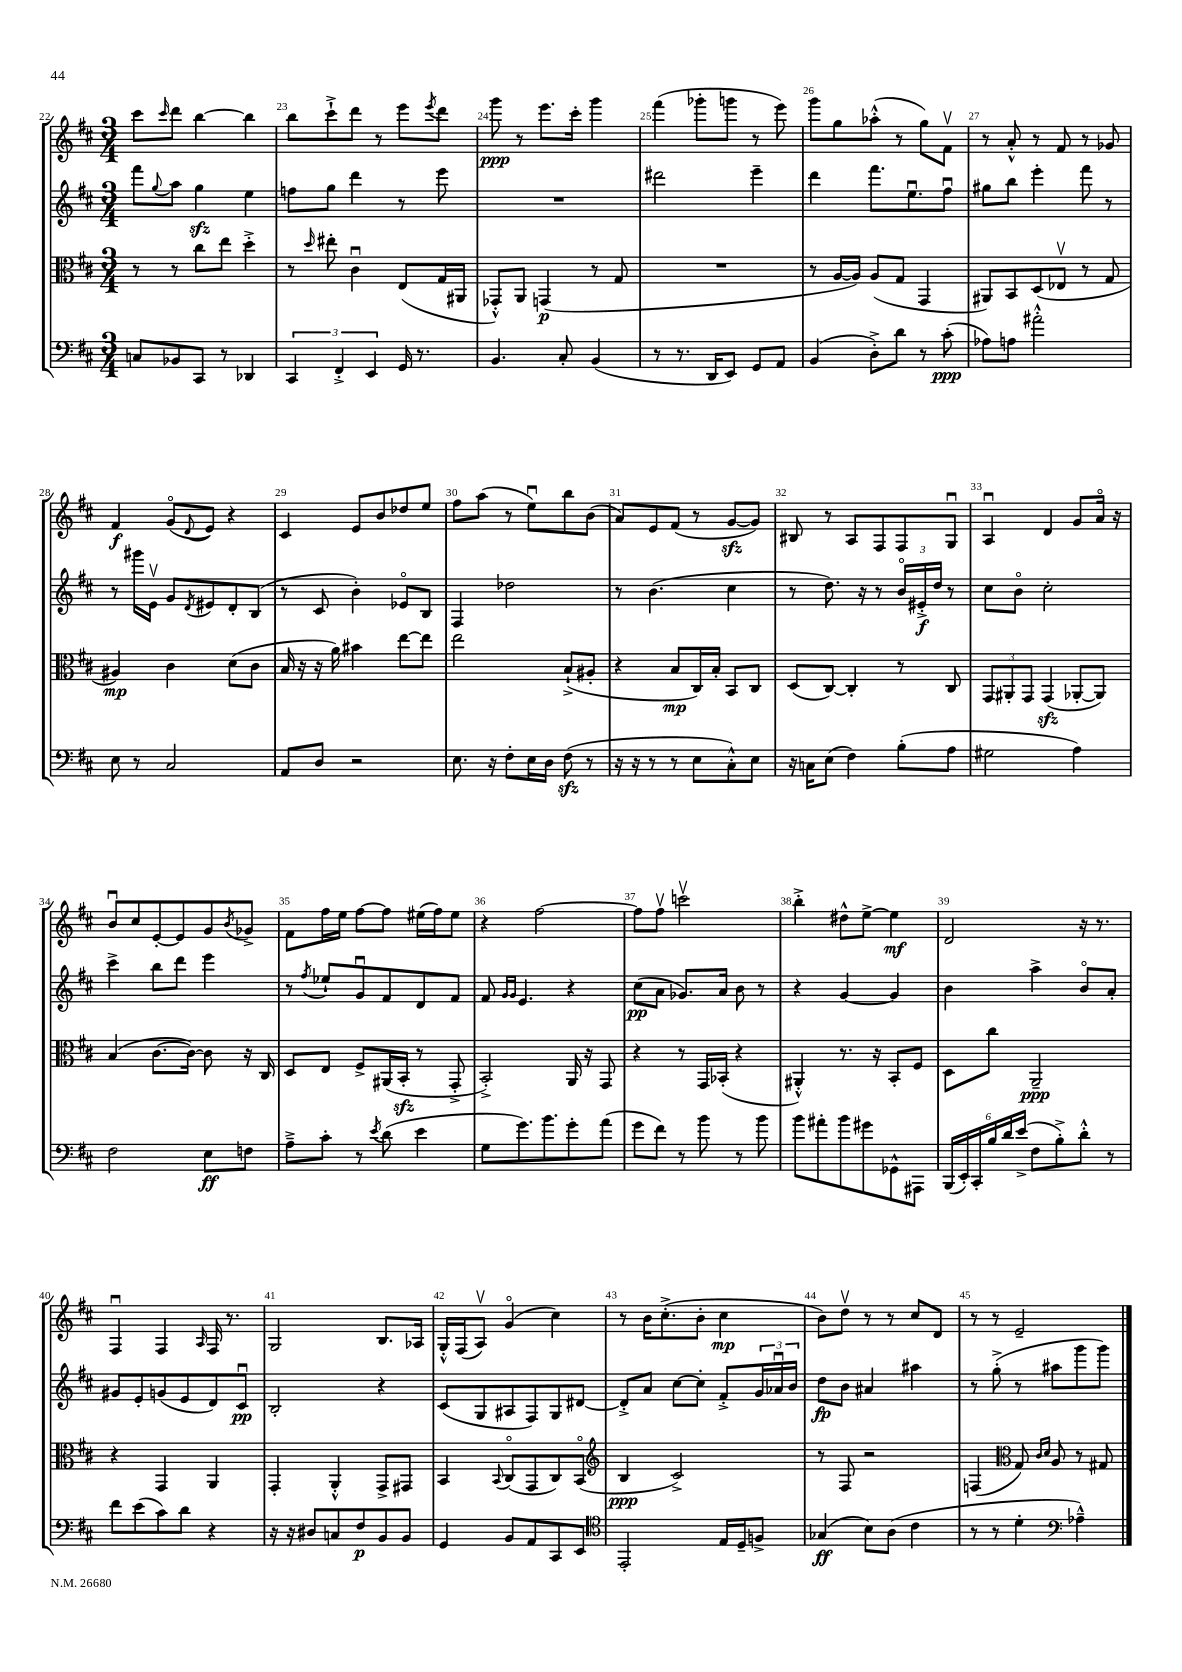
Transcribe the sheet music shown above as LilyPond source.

<<
\new StaffGroup <<
\new Staff = "s0" {
    \clef treble \key d \major \numericTimeSignature \time 3/4
    cis'''8 \grace { cis'''16 } d'''8 b''4~ b''4 |
    b''8 cis'''8-!-> d'''8 r8 e'''8 \acciaccatura { e'''8 } d'''8 |
    g'''8\ppp r8 e'''8. cis'''16-. g'''4 |
    fis'''4( ges'''8-. g'''8 r8 e'''8) |
    g'''8 g''8 aes''8-.-^( r8 g''8) fis'8\upbow |
    r8 a'8-.-^ r8 fis'8 r8 ges'8 |
    fis'4\f g'8\flageolet( \appoggiatura { d'8 } e'8) r4 |
    cis'4 e'8 b'8 des''8 e''8 |
    fis''8 a''8( r8 e''8\downbow) b''8 b'8( |
    a'8) e'8 fis'8( r8 g'8~\sfz g'8) |
    bis8 r8 a8 fis8 fis8 g8\downbow |
    a4\downbow d'4 g'8 a'16\flageolet r16 |
    b'8\downbow cis''8 e'8~-. e'8 g'8 \acciaccatura { b'8 } ges'8-> |
    fis'8 fis''16 e''16 fis''8~ fis''8 eis''16( fis''16) eis''8 |
    r4 fis''2~ |
    fis''8 fis''8\upbow c'''2\upbow |
    b''4-.-> dis''8-^ e''8~-> e''4\mf |
    d'2 r16 r8. |
    fis4\downbow fis4 \grace { a16 } fis16 r8. |
    g2 b8. aes16 |
    g16-.-^ fis16( a8\upbow) g'4\flageolet( cis''4) |
    r8 b'16 cis''8.-.->( b'8-. cis''4\mp |
    b'8) d''8\upbow r8 r8 cis''8 d'8 |
    r8 r8 e'2-- \bar "|." |
}
\new Staff = "s1" {
    \clef treble \key d \major \numericTimeSignature \time 3/4
    fis'''8 \appoggiatura { g''8 } a''8 g''4\sfz e''4 |
    f''8 g''8 d'''4 r8 e'''8 |
    R2. |
    dis'''2 e'''4-- |
    d'''4 fis'''8. e''8.\downbow fis''8\downbow |
    gis''8 b''8 e'''4-. fis'''8 r8 |
    r8 gis'''16 e'16\upbow g'8 \acciaccatura { d'8 } eis'8 d'8-. b8( |
    r8 cis'8 b'4-.) ees'8\flageolet b8 |
    fis4 des''2 |
    r8 b'4.( cis''4 |
    r8 d''8.) r16 r8 \tuplet 3/2 { b'16\flageolet eis'16-.->\f d''16 } r8 |
    cis''8 b'8\flageolet cis''2-. |
    cis'''4-> b''8 d'''8 e'''4 |
    r8 \acciaccatura { fis''8 } ees''8-! g'8\downbow fis'8 d'8 fis'8 |
    fis'8 \grace { g'16 g'16 } e'4. r4 |
    cis''8\pp( a'8 ges'8.) a'16 b'8 r8 |
    r4 g'4~ g'4 |
    b'4 a''4-> b'8\flageolet a'8-. |
    gis'8 e'8-. g'8( e'8 d'8) cis'8\downbow\pp |
    b2-. r4 |
    cis'8( g8 ais8 fis8) g8 dis'8~ |
    dis'8-.-> a'8 cis''8~ cis''8-. fis'8-.-> \tuplet 3/2 { g'16 aes'16\downbow b'16 } |
    d''8\fp b'8 ais'4 ais''4 |
    r8 g''8-.->( r8 ais''8 g'''8 g'''8) \bar "|." |
}
\new Staff = "s2" {
    \clef alto \key d \major \numericTimeSignature \time 3/4
    r8 r8 cis''8 e''8 d''4-.-> |
    r8 \grace { d''16 } eis''8-. cis'4\downbow e8( g16 ais,16 |
    ges,8-.-^) a,8 g,4\p( r8 g8 |
    R2. |
    r8 a16~ a16) a8( g8 g,4 |
    ais,8) b,8 d8( ees8\upbow r8 g8 |
    ais4\mp) cis'4 d'8( cis'8 |
    b16 r16 r16 a'16) bis'4 e''8~ e''8 |
    e''2 b8-!->( ais8-. |
    r4 b8\mp cis16) b16-. b,8 cis8 |
    d8( cis8~) cis4-. r8 cis8 |
    \tuplet 3/2 { g,8 ais,8-. g,8 } g,4\sfz( aes,8~-. aes,8) |
    b4( cis'8.~ cis'16~) cis'8 r16 cis16 |
    d8 e8 fis8-> ais,16( b,16-.\sfz r8 g,8-.-> |
    b,2-.->) a,16 r16 g,8 |
    r4 r8 g,16 bes,16-.( r4 |
    ais,4-.-^) r8. r16 b,8-. fis8 |
    d8 cis''8 a,2--\ppp |
    r4 g,4 a,4 |
    g,4-. a,4-.-^ g,8-> gis,8 |
    b,4 \appoggiatura { b,8 } cis8\flageolet( g,8 cis8) b,8\flageolet( |
    \clef treble b4\ppp cis'2->) |
    r8 fis8 r2 |
    f4( \clef alto g8) \grace { cis'16 d'16 } a8 r8 gis8 \bar "|." |
}
\new Staff = "s3" {
    \clef bass \key d \major \numericTimeSignature \time 3/4
    c8 bes,8 cis,8 r8 des,4 |
    \tuplet 3/2 { cis,4 fis,4-.-> e,4 } g,16 r8. |
    b,4. cis8-. b,4( |
    r8 r8. d,16 e,8) g,8 a,8 |
    b,4( d8-.->) d'8 r8 cis'8-.\ppp( |
    aes8) a8 ais'2-.-^ |
    e8 r8 cis2 |
    a,8 d8 r2 |
    e8. r16 fis8-. e16 d16 fis8\sfz( r8 |
    r16 r16 r8 r8 e8 cis8-.-^) e8 |
    r16 c16 e8( fis4) b8-.( a8 |
    gis2 a4) |
    fis2 e8\ff f8 |
    a8---> cis'8-. r8 \acciaccatura { e'8 } d'8( e'4 |
    g8 g'8.) b'8. g'8-. a'8( |
    g'8 fis'8) r8 b'8 r8 b'8 |
    b'8 ais'8-. b'8 gis'8 ges,8-^ ais,,8 |
    \tuplet 6/4 { b,,16( e,16-.) cis,16-. b16 d'16 e'16->( } fis8 b8-.->) d'8-.-^ r8 |
    fis'8 e'8( cis'8) d'8 r4 |
    r16 r16 dis8 c8 fis8\p b,8 b,8 |
    g,4 b,8 a,8 cis,8 e,8 |
    \clef tenor e,2-. e16 d16-- f8-> |
    ges4\ff( b8) a8( cis'4 |
    r8 r8 d'4-. \clef bass aes4---^) \bar "|." |
}
>>
>>
\layout { \context { \Score currentBarNumber = #22 \override BarNumber.break-visibility = ##(#f #t #t) barNumberVisibility = #all-bar-numbers-visible } }
